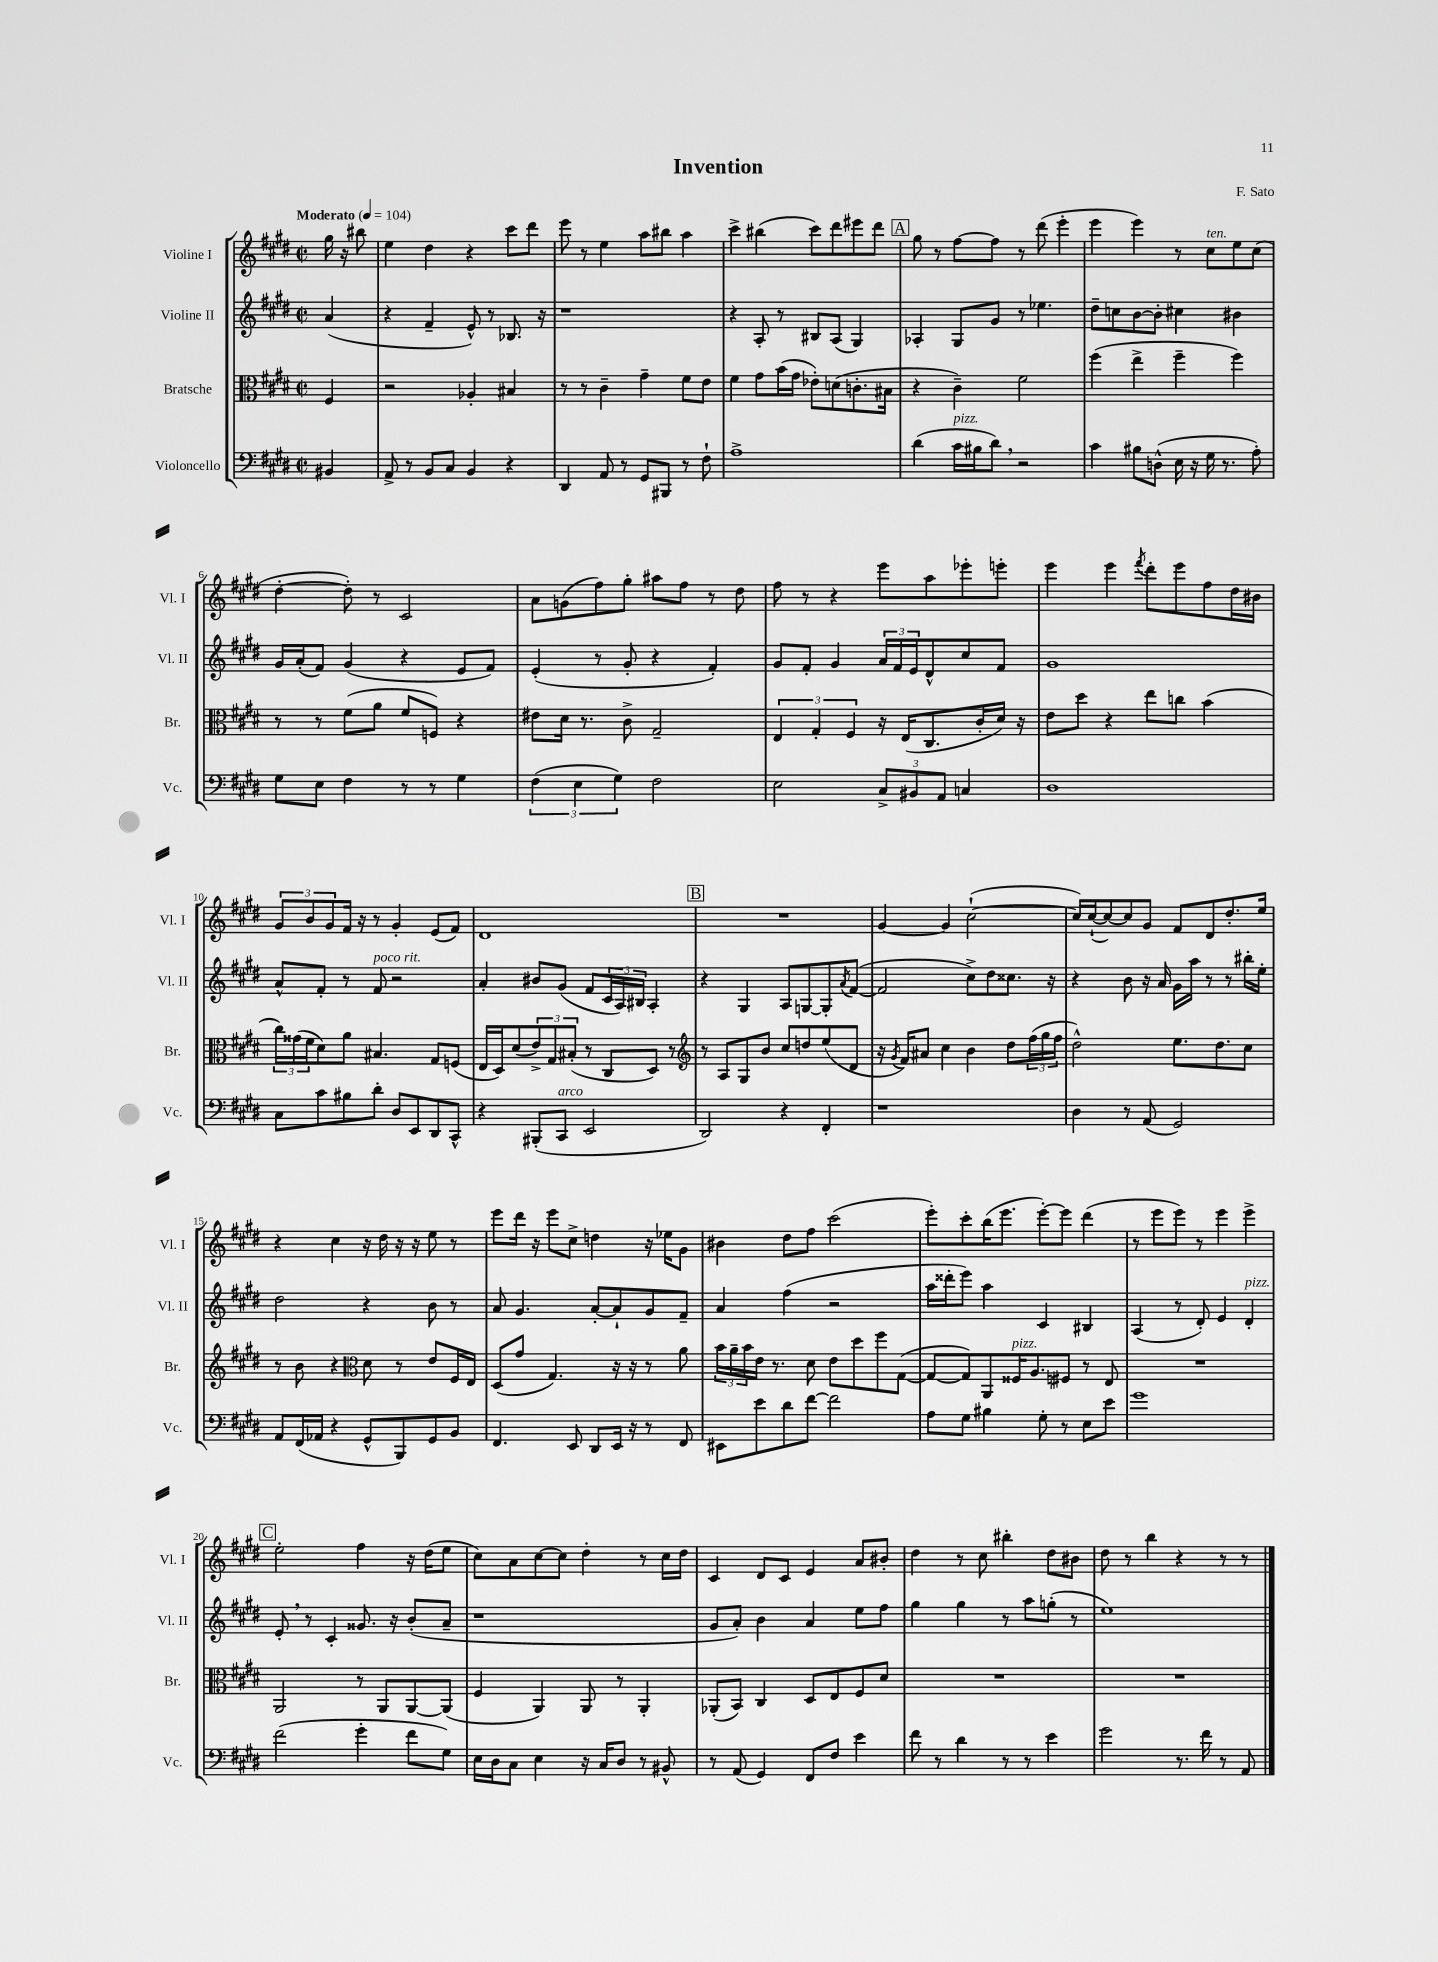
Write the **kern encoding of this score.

**kern	**kern	**kern	**kern
*staff4	*staff3	*staff2	*staff1
*clefF4	*clefC3	*clefG2	*clefG2
*k[f#c#g#d#]	*k[f#c#g#d#]	*k[f#c#g#d#]	*k[f#c#g#d#]
*M2/2	*M2/2	*M2/2	*M2/2
*met(c|)	*met(c|)	*met(c|)	*met(c|)
*MM104	*MM104	*MM104	*MM104
4BB#	4F#	(4a	16gg#
.	.	.	16r
.	.	.	8bb#
=	=	=	=
8AA^	2r	4r	4ee
8r	.	.	.
8BB	.	4f#~	4dd#
8C#	.	.	.
4BB	4A-'	8e^^)	4r
.	.	8r	.
4r	4B#	8.B-	8ccc#
.	.	.	8ddd#
.	.	16r	.
=	=	=	=
4DD#	8r	1r	8eee
.	8r	.	8r
8AA	4c#~	.	4ee
8r	.	.	.
8GG#	4g#~	.	8aa
8BBB#	.	.	8bb#
8r	8f#	.	4aa
8F#`	8e	.	.
=	=	=	=
1A^	4f#	4r	4ccc#^
.	8g#	8A'	(4bb#
.	(16b	8r	.
.	16g#	.	.
.	8e-')	8B#	8ccc#)
.	(8d	(8A	8ddd#
.	8.c'	4G#)	8eee#
.	.	.	8ddd#
.	16B#	.	.
=	=	=	=
(4d#	4r	4A-'	8gg#
.	.	.	8r
16c#	4c#~)	8G#	[8ff#
16B#	.	.	.
8d#)	.	8g#	8ff#]
2r	2f#	8r	8r
.	.	4.ee-	(8ddd#
.	.	.	4eee'
=	=	=	=
4c#	(4ff#	8dd#~	4eee
.	.	8cc	.
8B#	4ee^	[8b	4eee)
(8D^^	.	8b']	.
16E	4ff#~	4cc#	8r
16r	.	.	.
16G#	.	.	8cc#
8.r	.	.	.
.	4ff#)	4b#	8ee
8A')	.	.	(8cc#
=	=	=	=
8G#	8r	16g#	[4dd#'
.	.	(16a'	.
8E	8r	8f#)	.
4F#	(8f#	(4g#	8dd#'])
.	8a	.	8r
8r	8f#	4r	2c#
8r	8F)	.	.
4G#	4r	8e	.
.	.	8f#)	.
=	=	=	=
(6F#	8e#	(4e'	8a
.	16d#	.	(8g
6E	.	.	.
.	8.r	.	.
.	.	8r	8ff#)
6G#)	.	.	.
.	8c#^	8g#'	8gg#'
2F#	2G#~	4r	8aa#
.	.	.	8ff#
.	.	4f#')	8r
.	.	.	8dd#
=	=	=	=
2E	6E	8g#	8ff#
.	.	8f#'	8r
.	6G#'	.	.
.	.	4g#	4r
.	6F#	.	.
12C#^	16r	24a	8eee
.	.	24f#	.
.	(16E	.	.
12BB#	.	24e	.
.	8.C#	8d#^^	8aa
12AA	.	.	.
4C	.	8cc#	8eee-'
.	16c#'	.	.
.	16d#)	8f#	8eee'
.	16r	.	.
=	=	=	=
1D#	8e	1g#	4eee
.	8dd#	.	.
.	4r	.	4eee
.	.	.	8qfff#
.	8ee	.	8ddd#'
.	8cc	.	8eee
.	(4b	.	8ff#
.	.	.	16dd#
.	.	.	16b#
=	=	=	=
8C#	24cc#)	8a^^	12g#
.	(24g##	.	.
.	24f#	.	12b
8c#	8d#)	8f#'	.
.	.	.	12g#
8B#	8a	8r	16f#
.	.	.	16r
8d#'	4.B#	8f#	8r
8D#	.	2r	4g#'
8EE	.	.	.
8DD#	8G#	.	(8e
8CC#^^	(8F	.	8f#)
=	=	=	=
4r	16E	4a'	1d#
.	16D#)	.	.
.	(8d#	.	.
(8BBB#'	12e^)	8b#	.
.	12G#	.	.
8CC#	.	(8g#	.
.	(12B#'	.	.
2EE	8r	8f#	.
.	8C#	24c#	.
.	.	24A)	.
.	.	24B#	.
.	8D#)	4A'	.
.	8r	.	.
=	=	=	=
*	*clefG2	*	*
2DD#)	8r	4r	1r
.	8A	.	.
.	8G#	4G#	.
.	8b	.	.
4r	8cc#	8A	.
.	8dd	[8G	.
4FF#'	(8ee	8G']	.
.	.	8qa	.
.	8d#	([8f#	.
=	=	=	=
1r	16r	2f#]	[4g#
.	8qg#	.	.
.	16f#)	.	.
.	8a#	.	.
.	4cc#	.	4g#]
.	4b	8cc#^)	([2cc#`
.	.	8dd#	.
.	8dd#	8.cc##	.
.	(24ff#	.	.
.	24gg#	.	.
.	.	16r	.
.	24ff#	.	.
=	=	=	=
4D#	2dd#^^)	4r	16cc#])
.	.	.	([16cc#`
.	.	.	8cc#_)
8r	.	8b	8cc#]
(8AA	.	16r	8g#
.	.	16a	.
2GG#)	8.ee	16g#	8f#
.	.	16aa	.
.	.	8r	8d#
.	8.dd#	.	.
.	.	8r	8.dd#'
.	8cc#	16bb#'	.
.	.	16ee'	16ee
=	=	=	=
8AA	8r	2dd#	4r
(16FF#	8b	.	.
16AA-	.	.	.
4r	4r	.	4cc#
*	*clefC3	*	*
8GG#^^	8d#	4r	16r
.	.	.	16dd#
8BBB)	8r	.	16r
.	.	.	16r
8GG#	8e	8b	8ee
8BB	16F#	8r	8r
.	16E	.	.
=	=	=	=
4.FF#	(8D#	8a	8eee
.	8g#	4.g#	16ddd#
.	.	.	16r
.	4.G#)	.	8eee
8EE	.	.	8cc#^
8DD#	.	[8a'	4dd
16EE	16r	8a`]	.
16r	16r	.	.
8r	8r	8g#	16r
.	.	.	16ee-
8FF#	8a	8f#~	8g#
=	=	=	=
8EE#	24b	4a	4b#
.	24a~	.	.
.	24b	.	.
8e	16e	.	.
.	8.r	.	.
8d#	.	(4ff#	8dd#
[8f#	8d#	.	8ff#
2f#]	8e	2r	(2ccc#
.	8dd#	.	.
.	8ff#	.	.
.	([8G#	.	.
=	=	=	=
8A	8G#_	16aa	8eee')
.	.	16ddd##'	.
8G#	8G#])	8eee)	8ccc#'
4B#	8AA	4aa	(16bb
.	.	.	8.eee
.	16F##	.	.
.	8.A	.	.
8G#'	.	4c#	[8eee')
8r	8F#	.	8eee]
8E	8r	4B#	(4ddd#
8e	8E	.	.
=	=	=	=
1g#	1r	(4A	8r
.	.	.	8eee
.	.	8r	8eee)
.	.	8d#')	8r
.	.	4e	4eee
.	.	4d#'	4eee^
=	=	=	=
(2f#	2AA	8e'	2ee'
.	.	8r	.
.	.	4c#'	.
4g#'	8r	8.g##	4ff#
.	8AA	.	.
.	.	16r	.
8f#	[8AA	(8b'	16r
.	.	.	(16dd#
8G#)	(8AA]	8a~	8ee
=	=	=	=
16E	4F#	1r	8cc#)
16D#	.	.	.
8C#	.	.	8a
4E	4AA)	.	[8cc#
.	.	.	8cc#]
16r	8AA	.	4dd#'
16C#	.	.	.
8D#	8r	.	.
8r	4AA'	.	8r
8BB#^^	.	.	16cc#
.	.	.	16dd#
=	=	=	=
8r	(8AA-'	8g#	4c#
(8AA	8BB)	8a')	.
4GG#)	4C#	4b	8d#
.	.	.	8c#
8FF#	8D#	4a	4e
8F#	8E	.	.
4e	8F#	8ee	8a
.	8d#	8ff#	8b#'
=	=	=	=
8f#	1r	4gg#	4dd#
8r	.	.	.
4d#	.	4gg#	8r
.	.	.	8cc#
8r	.	8r	4bb#'
8r	.	8aa	.
4e	.	(8gg'	8dd#
.	.	8r	8b#
=	=	=	=
2g#	1r	1ee)	8dd#
.	.	.	8r
.	.	.	4bb
8.r	.	.	4r
16f#	.	.	.
8r	.	.	8r
8AA	.	.	8r
==	==	==	==
*-	*-	*-	*-
